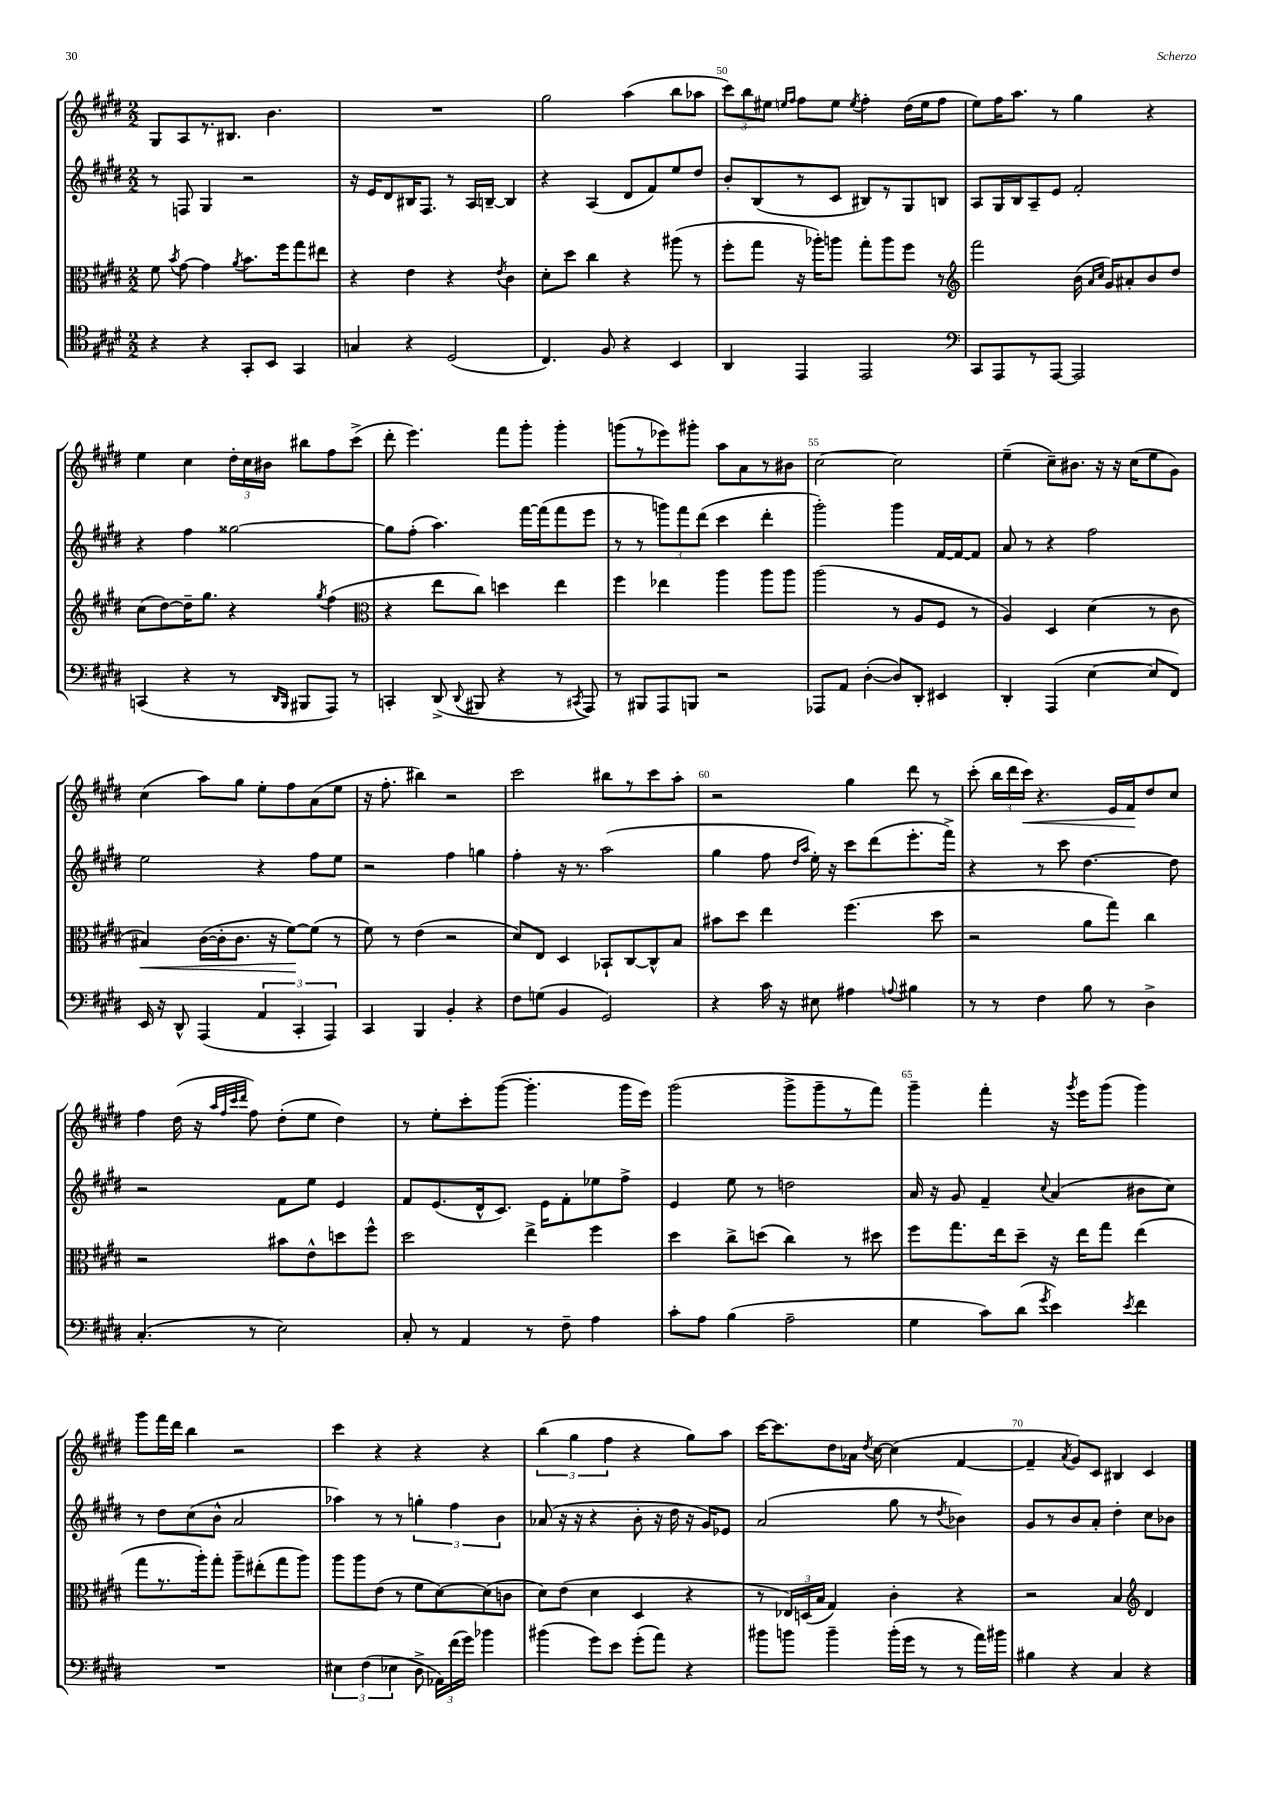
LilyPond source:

<<
\new StaffGroup <<
\new Staff = "s0" {
    \clef treble \key e \major \numericTimeSignature \time 2/2
    \autoBeamOff gis8[ a8 r8. bis8.] b'4. |
    R1 |
    gis''2 a''4( b''8[ aes''8] |
    \tuplet 3/2 { cis'''8[) b''8 eis''8] } \grace { e''16[ fis''16] } fis''8[ e''8] \acciaccatura { e''8 } fis''4-. dis''16[( e''16 fis''8] |
    e''8[) fis''16 a''8.] r8 gis''4 r4 |
    e''4 cis''4 \tuplet 3/2 { dis''16[-. cis''16 bis'16] } bis''8[ fis''8 cis'''8]->( |
    dis'''8-. e'''4.) fis'''8[ gis'''8]-. gis'''4-. |
    g'''8[( r8 ees'''8) gis'''8]-. a''8[ a'8 r8 bis'8] |
    cis''2~ cis''2 |
    e''4--( cis''8[--) bis'8.] r16 r16 cis''16[( e''8 gis'8]) |
    cis''4( a''8[) gis''8] e''8[-. fis''8 a'8( e''8] |
    r16 fis''8.-. bis''4) r2 |
    cis'''2 bis''8[ r8 cis'''8 a''8]-. |
    r2 gis''4 dis'''8 r8 |
    cis'''8-.( \tuplet 3/2 { b''16[ dis'''16 cis'''16]\<) } r4. e'16[ fis'16\! dis''8 cis''8] |
    fis''4 dis''16( r16 \grace { a''32[ fis''32 cis'''32 dis'''32] } fis''8) dis''8[-.( e''8] dis''4) |
    r8 e''8[-. cis'''8-. gis'''8]~( gis'''4.-. gis'''16[ e'''16]) |
    gis'''2( gis'''8[-> gis'''8-- r8 fis'''8]) |
    gis'''4-- fis'''4-. r16 \acciaccatura { gis'''8 } e'''16[ gis'''8]( gis'''4) |
    gis'''8[ fis'''16 dis'''16] b''4 r2 |
    cis'''4 r4 r4 r4 |
    \tuplet 3/2 { b''4( gis''4 fis''4 } r4 gis''8[) a''8] |
    cis'''16[~ cis'''8. dis''8 aes'16] \acciaccatura { dis''8 } cis''16~ cis''4( fis'4~ |
    fis'4-- \acciaccatura { a'8 } gis'8[) cis'8] bis4 cis'4 \bar "|." |
}
\new Staff = "s1" {
    \clef treble \key e \major \numericTimeSignature \time 2/2
    \autoBeamOff r8 f8 gis4 r2 |
    r16 e'16[ dis'8 bis16 fis8.] r8 a16[ b16]~-- b4 |
    r4 a4( dis'8[ fis'8) e''8 dis''8] |
    b'8[-. b8( r8 cis'8] bis8[) r8 gis8 b8] |
    a8[ gis16 b16 a8-- e'8] fis'2-. |
    r4 fis''4 gisis''2~ |
    gisis''8[ fis''8]-.( a''4.) fis'''16[~ fis'''16( fis'''8 e'''8] |
    r8 r8 \tuplet 3/2 { g'''8[) fis'''8 dis'''8]( } cis'''4 dis'''4-. |
    gis'''2-.) gis'''4 fis'16[~ fis'16~ fis'8] |
    a'8 r8 r4 fis''2 |
    e''2 r4 fis''8[ e''8] |
    r2 fis''4 g''4 |
    fis''4-. r16 r8. a''2( |
    gis''4 fis''8 \grace { dis''16[ a''16] } e''16-.) r16 cis'''8[ dis'''8( e'''8.-. fis'''16]->) |
    r4 r8 cis'''8 dis''4.~ dis''8 |
    r2 fis'8[ e''8] e'4 |
    fis'8[ e'8.( dis'16-^ cis'8.]) e'16[ fis'8-. ees''8 fis''8]-> |
    e'4 e''8 r8 d''2 |
    a'16 r16 gis'8 fis'4-- \appoggiatura { cis''8 } a'4( bis'8[ cis''8]) |
    r8 dis''8[ cis''8( b'8]-^ a'2 |
    aes''4) r8 r8 \tuplet 3/2 { g''4-. fis''4 b'4 } |
    aes'8( r16 r16 r4 b'8-. r16 dis''16 r16 gis'16[) ees'8] |
    a'2( gis''8 r8 \acciaccatura { dis''8 } bes'4) |
    gis'8[ r8 b'8 a'8]-. dis''4-. cis''8[ bes'8] \bar "|." |
}
\new Staff = "s2" {
    \clef alto \key e \major \numericTimeSignature \time 2/2
    \autoBeamOff fis'8 \acciaccatura { b'8 } gis'8~ gis'4 \acciaccatura { a'8 } b'8.[ fis''16 gis''8 eis''8] |
    r4 e'4 r4 \acciaccatura { e'8 } cis'4 |
    dis'8[-. dis''8] cis''4 r4 ais''8( r8 |
    fis''8[-. gis''8] r16 aes''16[-.) a''8] gis''8[-. a''8 fis''8] r8 |
    \clef treble fis'''2 b'16( \grace { a'16[ cis''16] } gis'16[) ais'8-. b'8 dis''8] |
    cis''8[( dis''8~) dis''16-- gis''8.] r4 \acciaccatura { gis''8 } fis''4( |
    \clef alto r4 e''8[ cis''8]) d''4 e''4 |
    fis''4 ees''4 a''4 a''8[ a''8] |
    a''2( r8 a8[ fis8] r8 |
    a4) dis4 dis'4( r8 cis'8 |
    bis4\<) cis'16[~( cis'16-. cis'8.] r16 fis'8[~\!) fis'8]( r8 |
    fis'8) r8 e'4( r2 |
    dis'8[) e8] dis4 bes,8[-! cis8~ cis8-^ b8] |
    bis'8[ dis''8] e''4 fis''4.( dis''8 |
    r2 a'8[ gis''8]) cis''4 |
    r2 bis'8[ e'8-^ d''8 fis''8]-^ |
    dis''2 e''4-> fis''4 |
    dis''4 cis''8[-> d''8]( cis''4) r8 dis''8 |
    fis''8[ gis''8. e''16 dis''8]-- r16 e''16[ gis''8] e''4( |
    gis''8[ r8. a''16-.) gis''8]-. a''8[-- eis''8-.( gis''8 a''8]) |
    a''8[ a''8 e'8]( r8 fis'8[ dis'8~) dis'8( c'8] |
    dis'8[) e'8]( dis'4 dis4 r4 |
    r8 \tuplet 3/2 { ees16[) d16( b16] } gis4) cis'4-. r4 |
    r2 b4 \clef treble dis'4 \bar "|." |
}
\new Staff = "s3" {
    \clef tenor \key e \major \numericTimeSignature \time 2/2
    \autoBeamOff r4 r4 gis,8[-. b,8] gis,4 |
    g4 r4 dis2( |
    cis4.) fis8 r4 b,4 |
    a,4 e,4 e,2 |
    \clef bass cis,8[ a,,8 r8 a,,8]~ a,,2 |
    c,4( r4 r8 \grace { dis,16[ b,,16] } bis,,8[ a,,8]) r8 |
    c,4-. dis,8->( \appoggiatura { dis,8 } bis,,8 r4 r8 \acciaccatura { cis,8 } a,,8) |
    r8 bis,,8[ a,,8 b,,8] r2 |
    aes,,8[ a,8] dis4~-.( dis8[) dis,8]-. eis,4 |
    dis,4-. a,,4( e4~ e8[ fis,8]) |
    e,16 r16 dis,8-^ a,,4( \tuplet 3/2 { a,4 cis,4-. a,,4) } |
    cis,4 b,,4 b,4-. r4 |
    fis8[ g8]( b,4 gis,2) |
    r4 cis'16 r16 eis8 ais4 \appoggiatura { a8 } bis4 |
    r8 r8 fis4 b8 r8 dis4-> |
    cis4.-.( r8 e2) |
    cis8-. r8 a,4 r8 fis8-- a4 |
    cis'8[-. a8] b4( a2-- |
    gis4 cis'8[) dis'8]( \acciaccatura { gis'8 } e'4) \acciaccatura { e'8 } fis'4 |
    R1 |
    \tuplet 3/2 { eis4 fis4( ees4 } dis8-> \tuplet 3/2 { aes,16[) fis'16( gis'16]) } bes'4 |
    bis'4( gis'8[) e'8] gis'8[-.( a'8]) r4 |
    bis'8[ b'8] b'4-- b'16[-.( gis'16] r8 r8 a'16[) bis'16] |
    bis4 r4 cis4 r4 \bar "|." |
}
>>
>>
\layout { \context { \Score currentBarNumber = #47 \override BarNumber.break-visibility = ##(#f #t #t) barNumberVisibility = #(every-nth-bar-number-visible 5) } }
